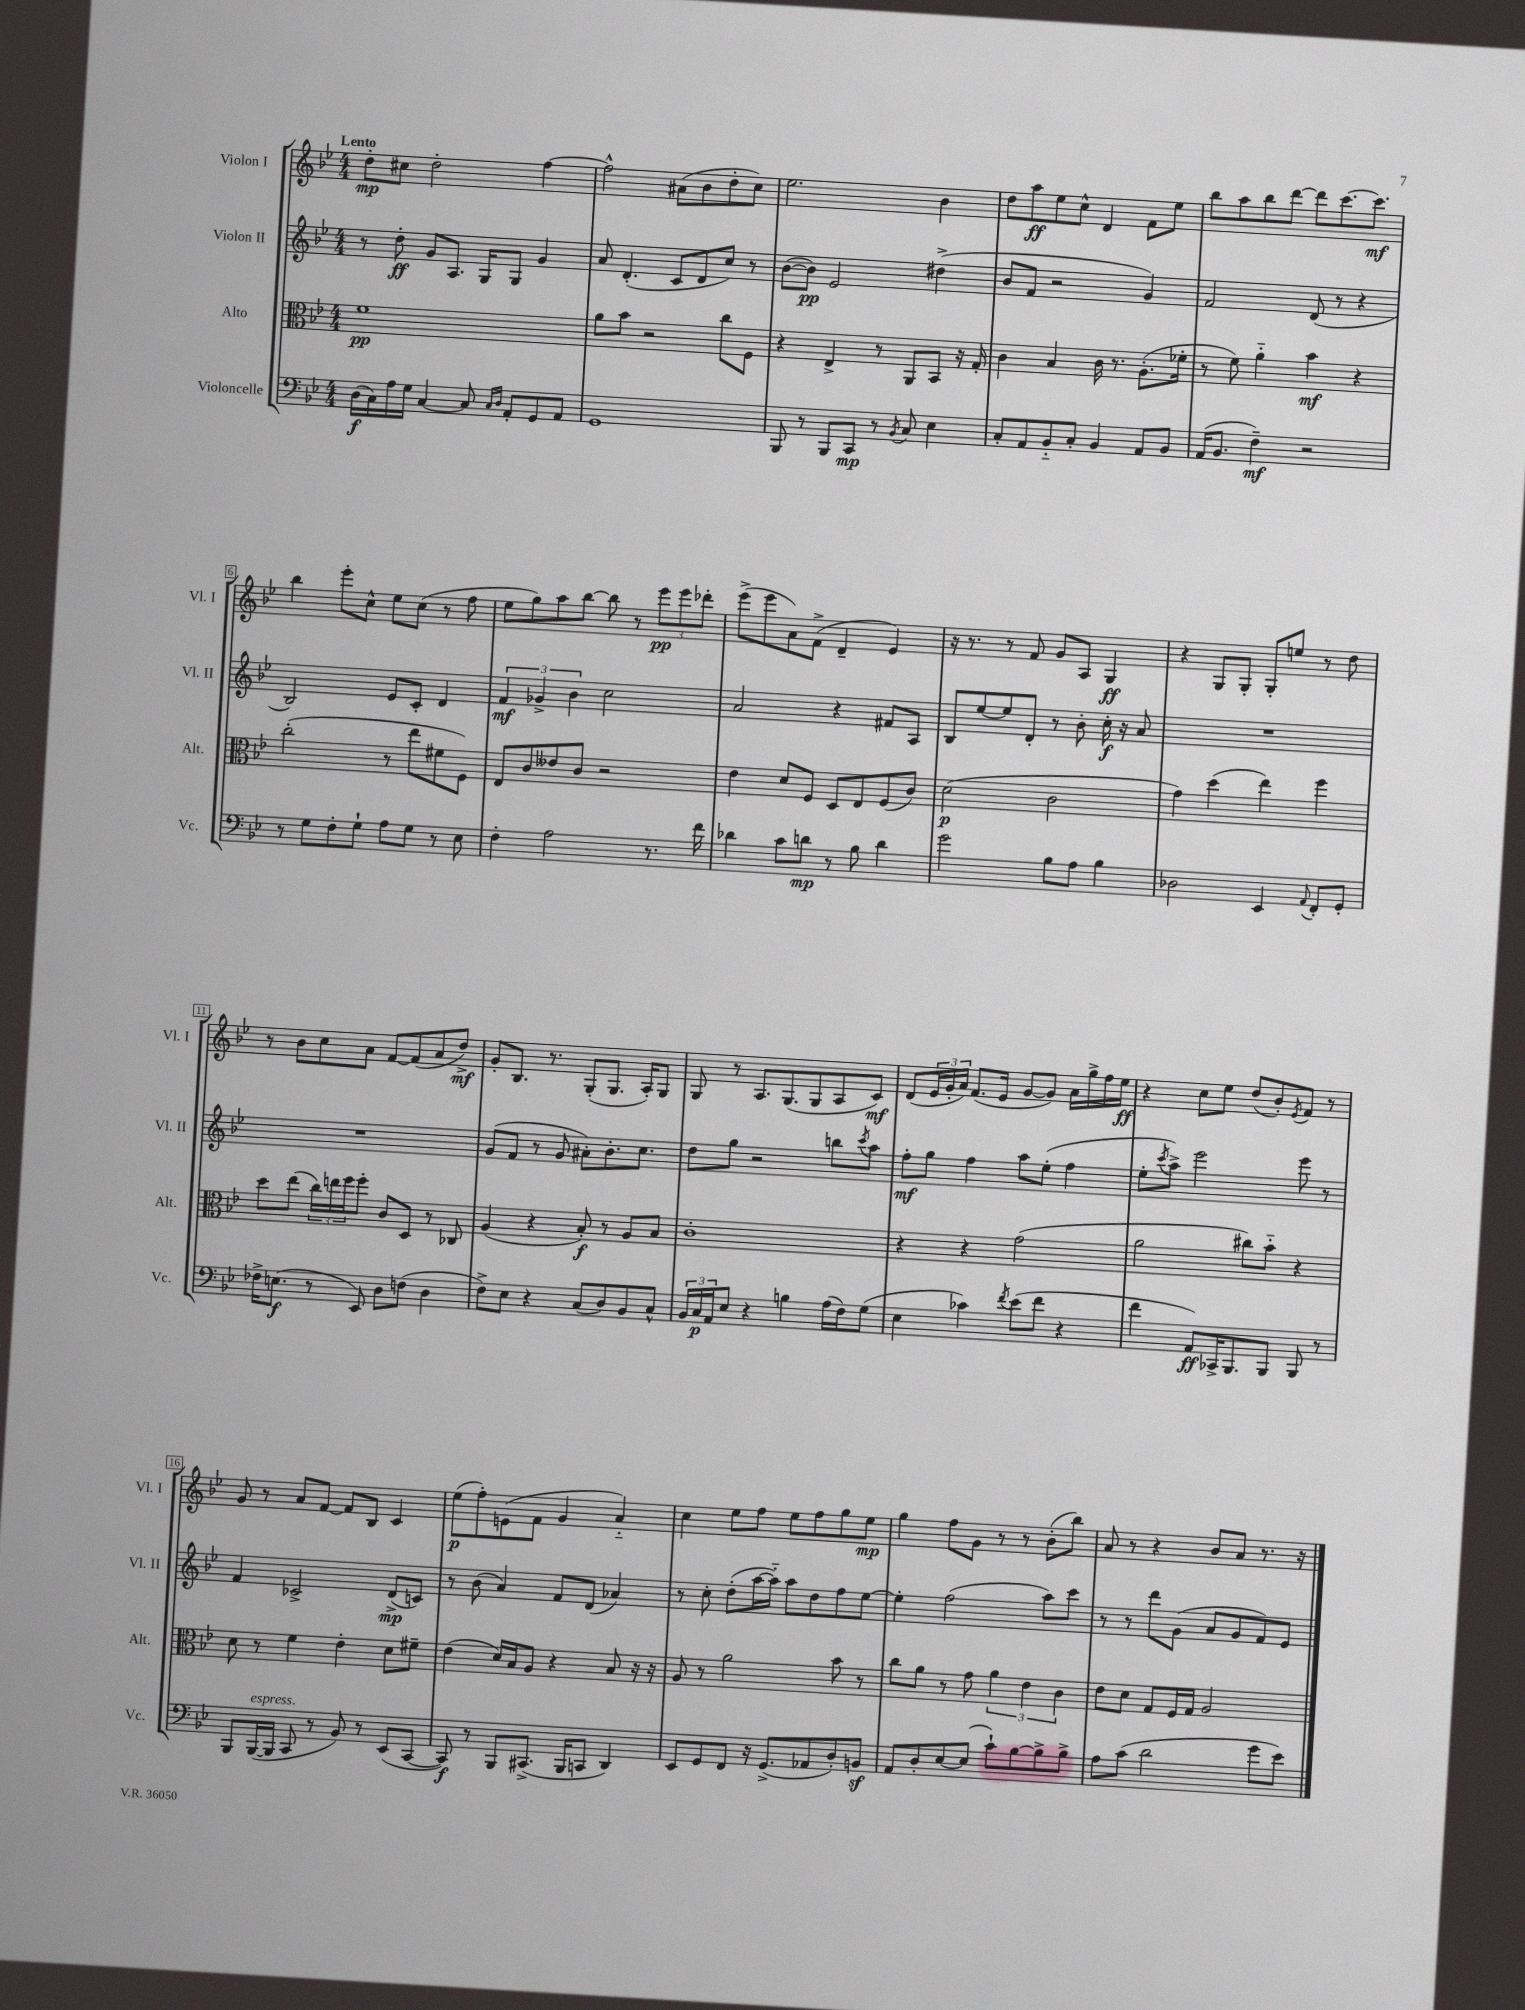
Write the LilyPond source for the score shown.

<<
\new StaffGroup <<
\new Staff = "s0" \with { instrumentName = "Violon I" shortInstrumentName = "Vl. I" } {
    \clef treble \key bes \major \numericTimeSignature \time 4/4 \tempo "Lento"
    d''8-.\mp cis''8 d''2-. f''4~ |
    f''2-^ ais'8( bes'8 d''8-. c''8) |
    ees''2. bes'4 |
    d''8 a''8\ff ees''8 c''8-^ d'4 f'8 ees''8 |
    bes''8 a''8 bes''8 d'''8~ d'''8 c'''8.~ c'''8.\mf |
    bes''4 ees'''8-. c''8-^ ees''8 c''8( r8 f''8 |
    ees''8 g''8) a''8 bes''8~ bes''8 r8 \tuplet 3/2 { ees'''8\pp ees'''8 des'''8-. } |
    ees'''8->( ees'''8 a'8) f'8->( d'4-- ees'4) |
    r16 r8. r8 f'8 g'8 a8 g4\ff |
    r4 g8 g8-. g8-. e''8 r8 d''8 |
    r8 bes'8 c''8 a'8 f'8~ f'8( a'8 d''8->\mf) |
    g'8-. bes8. r8. g8-.( g8. a16-.) g8 |
    g8 r8 a8. g8.( g8 a8 c'8\mf) |
    d'8( \tuplet 3/2 { ees'16 g'16-. a'16) } f'8.( ees'16 g'8~ g'8) a'16 g''16-> f''16 ees''16\ff |
    r4 c''8 ees''8 d''8( bes'8-.) \acciaccatura { ees'8 } f'8 r8 |
    g'8 r8 a'8 f'8~ f'8 bes8 c'4 |
    ees''8\p( f''8-.) e'8( f'8 g'4 a'4-_) |
    c''4 ees''8 f''8 ees''8 f''8 g''8 ees''8\mp |
    g''4 f''8 g'8 r8 r8 bes'8-.( bes''8) |
    a'8 r8 r4 bes'8 a'8 r8. r16 \bar "|." |
}
\new Staff = "s1" \with { instrumentName = "Violon II" shortInstrumentName = "Vl. II" } {
    \clef treble \key bes \major \numericTimeSignature \time 4/4
    r8 d''8-.\ff g'8 a8. g16 g8 g'4 |
    a'8 d'4.-.( c'8 d'8 c''8) r8 |
    bes'8~( bes'8\pp) ees'2 dis''4->( |
    bes'8 f'8 r2 g'4) |
    f'2 d'8( r8 r4 |
    bes2) ees'8 c'8-. d'4 |
    \tuplet 3/2 { f'4\mf ges'4-> bes'4 } c''2 |
    a'2 r4 fis'8 a8 |
    bes8 ees''8~ ees''8 d'8-. r8 bes'8-. c''16-.\f r16 a'8 |
    R1 |
    R1 |
    g'8( f'8 r8 g'8 ais'8-.) bes'8.-. c''8. |
    d''8 g''8 r2 b''8 \acciaccatura { c'''8 } a''8 |
    f''8-.\mf g''8 f''4 a''8 ees''8-.( f''4 |
    ees''8-. \acciaccatura { c'''8 } a''8->) ees'''2 ees'''8 r8 |
    f'4 ces'2-> d'8->\mp( c'8) |
    r8 bes'8( a'4) f'8 d'8( aes'4) |
    r8 c''8-. d''8-.( a''16~ a''16-_) a''8 d''8 f''8 ees''8~ |
    ees''4-. f''2( a''8) c'''8 |
    r8 r8 d'''8 g'8( a'8 g'8 f'8) ees'8 \bar "|." |
}
\new Staff = "s2" \with { instrumentName = "Alto" shortInstrumentName = "Alt." } {
    \clef alto \key bes \major \numericTimeSignature \time 4/4
    f'1\pp |
    a'8 bes'8 r2 c''8 f8 |
    r4 ees4-> r8 a,8 bes,8 r16 g16-. |
    c'4 bes4 c'16 r8. a8.-.( fes'16-. |
    r8 f'8) a'4-_ bes'4\mf r4 |
    c''2-.( r8 ees''8 fis'8 f8) |
    ees8 c'8 eeses'8 c'8 r2 |
    ees'4 d'8 f8 d8 ees8 f8( c'8) |
    d'2\p( c'2 |
    g'4) d''4( ees''4) f''4 |
    d''8 ees''8( \tuplet 3/2 { c''16) e''16 f''16 } f''8-. c'8 d8 r8 ces8 |
    a4( r4 bes8-.\f) r8 a8 bes8 |
    c'1-. |
    r4 r4 g'2( |
    a'2 cis''8) bes'8-_ r4 |
    d'8 r8 f'4 ees'4-. d'8 fis'8-- |
    ees'4( d'16) bes16 a8 r4 bes8 r16 r16 |
    a8 r8 a'2 bes'8 r8 |
    c''8 a'8 r8 g'8 \tuplet 3/2 { a'4 ees'4 c'4 } |
    ees'8 d'8 g8 f16 g16 a2 \bar "|." |
}
\new Staff = "s3" \with { instrumentName = "Violoncelle" shortInstrumentName = "Vc." } {
    \clef bass \key bes \major \numericTimeSignature \time 4/4
    d16\f( c16) a16 g16 c4~ c8 \grace { c16 d16 } a,8-. g,8 a,8 |
    g,1 |
    bes,,8 r8 bes,,8 c,8\mp r8 \acciaccatura { bes,8 } c8 ees4 |
    c8-. a,8 bes,8-_ c8-. bes,4 a,8 bes,8 |
    a,16( bes,8. f4--\mf) r2 |
    r8 g8 f8-. g8-! a8 g8 r8 ees8 |
    f4-. a2 r8. f'16 |
    des'4 c'8 d'8\mp r8 bes8 d'4 |
    g'2 bes8 a8 bes4 |
    des2 ees,4 \appoggiatura { a,8 } f,8-. g,8-. |
    fes16-> e8.\f( r8 ees,8) d8 f8( d4 |
    f8->) ees8 r4 c8( d8) bes,8 c8-^ |
    \tuplet 3/2 { bes,16 c16\p a,16 } ees8 r4 b4 a16( f16) g8( |
    ees4 ces'4) \acciaccatura { f'8 } ees'8( f'8 r4 |
    f'4 a,8\ff) ces,16-> bes,,8. bes,,8 bes,,8 r8 |
    bes,,8 bes,,16~^\markup { \italic "espress." }( bes,,16 c,8 r8 bes,8) r8 ees,8( c,8~ |
    c,8\f) r8 bes,,8 cis,8.->( bes,,16 c,8 d,4) |
    ees,8 g,8 f,8 r16 g,8.->( aes,8 d8-.) b,8\sf |
    a,8 d8-. ees8~ ees8( c'8-!) bes8~ bes8-> bes8-> |
    a8 c'8( d'2 g'8 ees'8) \bar "|." |
}
>>
>>
\layout { \context { \Score \override BarNumber.stencil = #(make-stencil-boxer 0.1 0.3 ly:text-interface::print) } }
